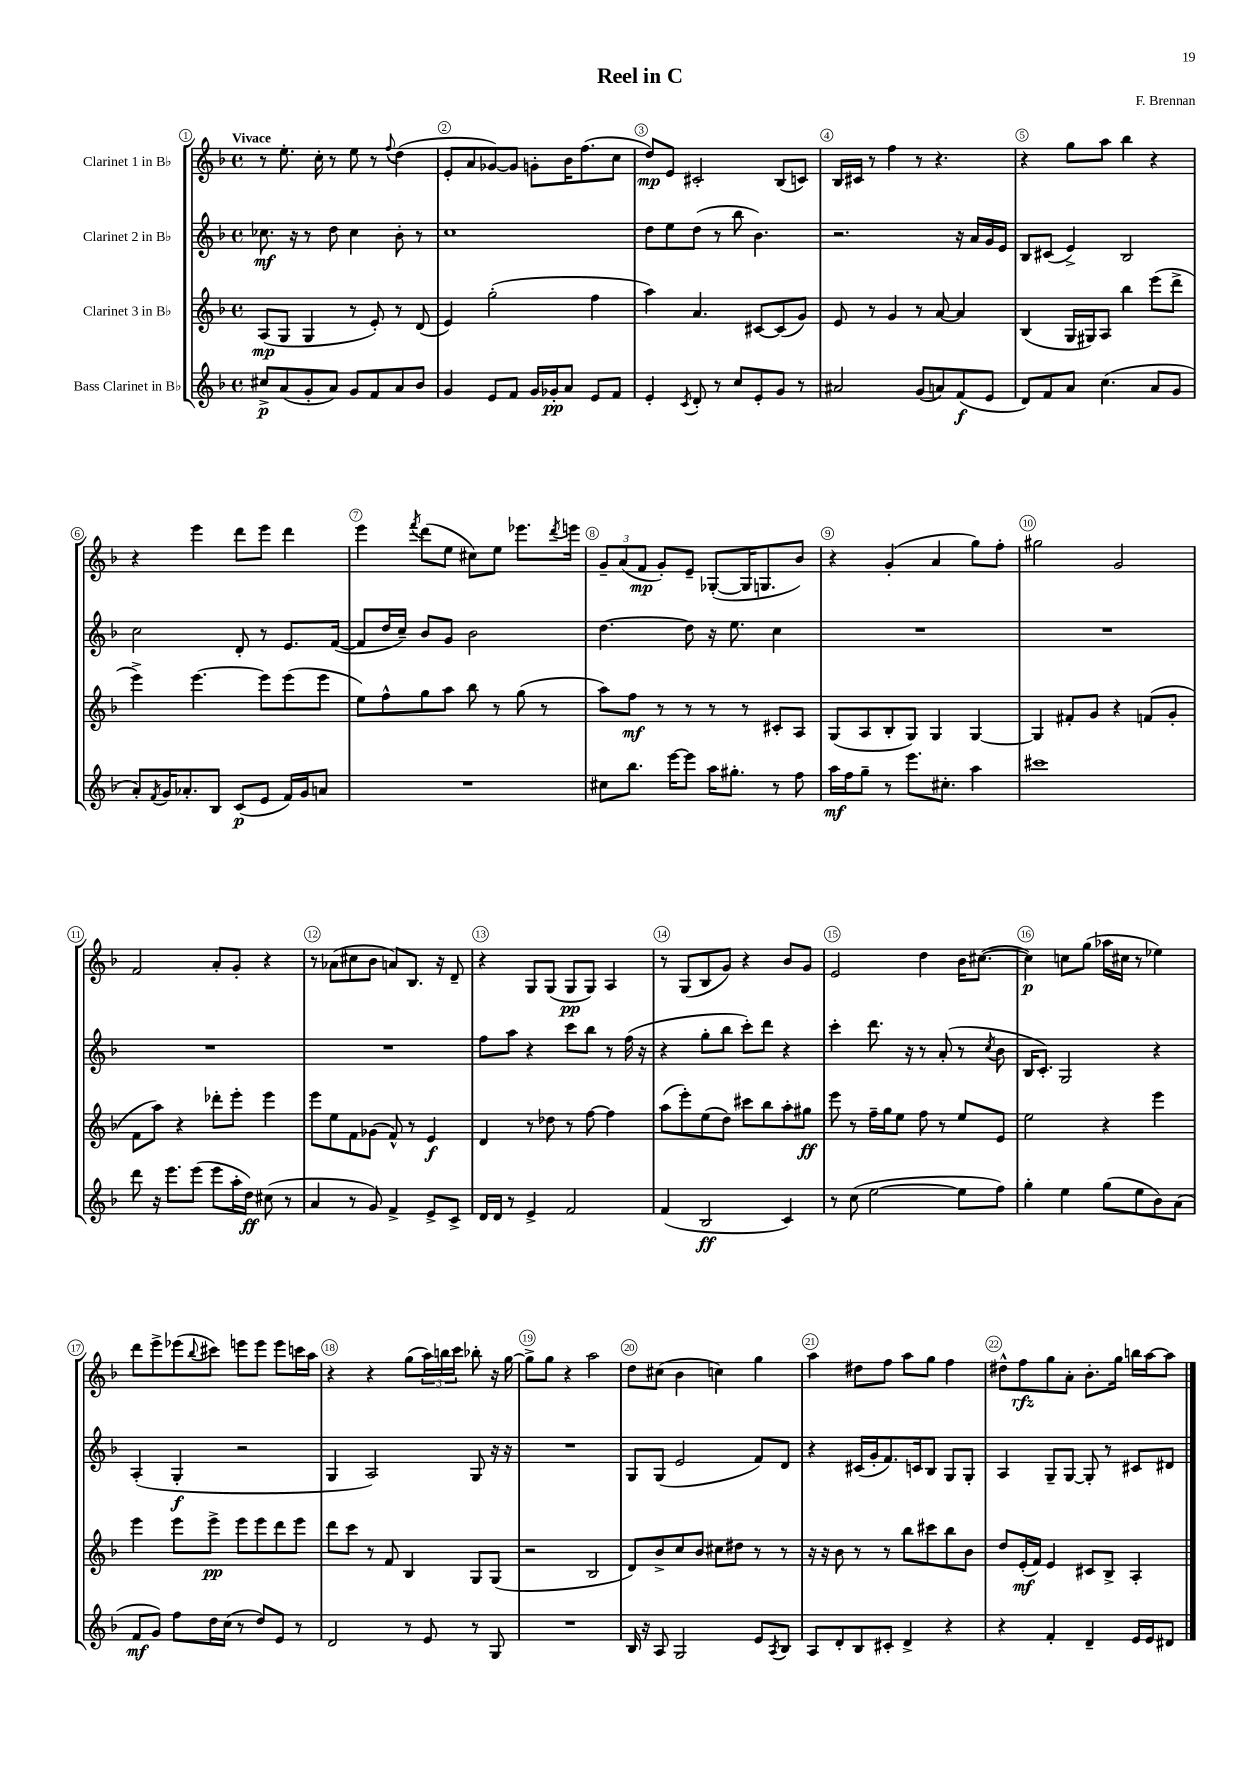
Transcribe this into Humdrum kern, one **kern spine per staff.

**kern	**kern	**kern	**kern
*staff4	*staff3	*staff2	*staff1
*clefG2	*clefG2	*clefG2	*clefG2
*k[b-]	*k[b-]	*k[b-]	*k[b-]
*M4/4	*M4/4	*M4/4	*M4/4
*met(c)	*met(c)	*met(c)	*met(c)
8cc#^/L	(8A/L	8.cc-\	8r
(8a/	8G/J	.	8.ee'\
.	.	16r	.
8g'/	4G/	8r	.
.	.	.	16cc'\
8a/J)	.	8dd\	8r
8g/L	8r	4cc-\	8ee\
8f/	8e'/)	.	8r
.	.	.	8qqff/
8a/	8r	8b-'\	(4dd\
8b-/J	(8d/	8r	.
=	=	=	=
4g/	4e/)	1cc	8e'/L
.	.	.	8a/
8e/L	(2gg'\	.	[8g-/)
8f/J	.	.	8g-/]J
16g/LL	.	.	8g'\L
16g-'/J	.	.	.
8a/J	.	.	16b-\K
.	.	.	(8.ff\
8e/L	4ff\	.	.
8f/J	.	.	8cc\J
=	=	=	=
4e'/	4aa\)	8dd\L	8dd/L)
.	.	8ee\	8e/J
8qc/	.	.	.
8d'/	4.a/	(8dd\J	2c#'/
8r	.	8r	.
8cc/L	.	8bb-\	.
8e'/	[8c#/L	4.b-\)	.
8g/J	(8c#/]	.	(8B-/L
8r	8g/J)	.	8c/J)
=	=	=	=
2a#/	8e/	2.r	16B-/LL
.	.	.	16c#/JJ
.	8r	.	8r
.	4g/	.	4ff\
(8g/L	8r	.	8r
8a/)	[8a/	.	4.r
(8f/	4a/]	16r	.
.	.	16a/LL	.
8e/J	.	16g/	.
.	.	16e/JJ	.
=	=	=	=
8d/L)	(4B-/	8B-/L	4r
8f/	.	(8c#/J	.
8a/J	16G/LL	4e^/)	8gg\L
.	16G#/J)	.	.
(4.cc\	8A/J	.	8aa\J
.	4bb-\	2B-/	4bb-\
8a/L	(8eee\L	.	4r
8g/J	8ddd^\J	.	.
=	=	=	=
8a'/L)	4eee^\)	2cc\	4r
8qf/	.	.	.
16g/K	.	.	.
8.a-'/	.	.	.
.	[4.eee\	.	4eee\
8B-/J	.	.	.
(8c/L	.	8d'/	8ddd\L
8e/J	8eee\]L	8r	8eee\J
16f/LL)	(8eee\	8.e/L	4ddd\
16g/J	.	.	.
8a/J	8eee\J	.	.
.	.	([16f/Jk	.
=	=	=	=
1r	8ee\L)	8f/]L	4eee\
.	8ff^^\	16dd/L	.
.	.	16cc~/JJ)	.
.	.	.	8qfff/
.	8gg\	8b-/L	(8ddd\L
.	8aa\J	8g/J	8ee\J
.	8bb-\	2b-\	8cc#\L)
.	8r	.	8ee\J
.	(8gg\	.	8.eee-\L
.	8r	.	.
.	.	.	8qddd/
.	.	.	16eee\Jk
=	=	=	=
8cc#\L	8aa\L)	[4.dd\	12g~/L
.	.	.	(12a/
8.bb-\J	8ff\J	.	.
.	.	.	12f/J
.	8r	.	8g'/L)
[16eee\LK	.	.	.
8eee\]J	8r	8dd\]	8e~/J
16aa\LK	8r	16r	([8G-'/L
8.gg#'\J	.	8.ee\	.
.	8r	.	16G-/]K
.	.	.	8.G/
8r	8c#'/L	4cc\	.
8ff\	8A/J	.	8b-/J)
=	=	=	=
16aa\LL	(8G/L	1r	4r
16ff\J	.	.	.
8gg~\J	8A/	.	.
8r	8B-'/	.	(4g'/
8.eee\L	8G/J)	.	.
.	4G/	.	4a/
8.cc#'\J	.	.	.
4aa\	[4G/	.	8gg\L)
.	.	.	8ff'\J
=	=	=	=
1ccc#	4G/]	1r	2gg#\
.	8f#'/L	.	.
.	8g/J	.	.
.	4r	.	2g/
.	(8f/L	.	.
.	8g'/J	.	.
=	=	=	=
8ddd\	8f\L	1r	2f/
16r	8aa\J)	.	.
8.eee\L	.	.	.
.	4r	.	.
(8eee\J	.	.	.
8eee\L	8ddd-'\L	.	8a'/L
16aa'\L	8eee'\J	.	8g'/J
16dd\JJ)	.	.	.
(8cc#\	4eee\	.	4r
8r	.	.	.
=	=	=	=
4a/	8eee\L	1r	8r
.	8ee\	.	(8a-\L
8r	8f\	.	8cc#\
8g/)	(8g-\J	.	8b-\J
4f^/	8f^^/)	.	8a/L)
.	8r	.	8.B-/J
8e^/L	4e/	.	.
.	.	.	16r
8c^/J	.	.	8d~/
=	=	=	=
16d/LL	4d/	8ff\L	4r
16d/JJ	.	.	.
8r	.	8aa\J	.
4e^/	8r	4r	8G/L
.	8dd-\	.	(8G/J
2f/	8r	8ccc\L	8G/L
.	[8ff\	8bb-\J	8G/J)
.	4ff\]	8r	4A/
.	.	(16ff\	.
.	.	16r	.
=	=	=	=
(4f/	(8aa\L	4r	8r
.	8eee'\)	.	(8G/L
2B-/	(8ee\	8gg'\L	8B-/
.	8dd\J)	8bb-\J	8g/J)
.	8ccc#\L	8ccc'\L)	4r
.	8bb-\	8ddd\J	.
4c/)	8aa'\	4r	8b-/L
.	8gg#\J	.	8g/J
=	=	=	=
8r	8eee\	4ccc'\	2e/
(8cc\	8r	.	.
[2ee\	16ff~\LL	8.ddd\	.
.	16gg\J	.	.
.	8ee\J	.	.
.	.	16r	.
.	8ff\	8r	4dd\
.	8r	(8a'/	.
8ee\]L	8ee/L	8r	16b-\LK
.	.	.	([8.cc#\J
.	.	8qcc/	.
8ff\J)	8e/J	8b-\	.
=	=	=	=
4gg'\	2ee\	16B-/LK	4cc#\])
.	.	8.c'/J)	.
4ee\	.	2G/	8cc\L
.	.	.	(8gg\J
(8gg\L	4r	.	16aa-\LL
.	.	.	16cc#\JJ
8ee\	.	.	8r
8b-\)	4eee\	4r	4ee-\)
(8a\J	.	.	.
=	=	=	=
8f/L	4eee\	(4A'/	8ddd\L
8g/J)	.	.	8eee^\
8ff\L	8eee\L	4G'/	(8eee-\
.	.	.	8qqbb-/
16dd\L	8eee^\J	.	8ccc#\J)
(16cc\JJ	.	.	.
8r	8eee\L	2r	8eee\L
8dd/L)	8eee\	.	8eee\J
8e/J	8ddd\	.	8eee\L
8r	8eee\J	.	16ccc\L
.	.	.	16aa\JJ
=	=	=	=
2d/	8ddd\L	4G/	4r
.	8ccc\J	.	.
.	8r	2A/)	4r
.	8f/	.	.
8r	4B-/	.	(8gg\L
8e/	.	.	24aa\L)
.	.	.	24bb\
.	.	.	24ccc\JJ
8r	8G/L	8G/	8bb-'\
8G/	(8G/J	16r	16r
.	.	16r	[16gg\
=	=	=	=
1r	2r	1r	8gg^\]L
.	.	.	8gg\J
.	.	.	4r
.	2B-/	.	2aa\
=	=	=	=
16B-/	8d/L)	8G/L	8dd\L
16r	.	.	.
8A/	8b-^/	(8G/J	(8cc#\J
2G/	8cc/	2e/	4b-\
.	8b-/J	.	.
.	8cc#\L	.	4cc\)
.	8dd#\J	.	.
8e/L	8r	8f/L)	4gg\
8qA/	.	.	.
8B-/J	8r	8d/J	.
=	=	=	=
8A/L	16r	4r	4aa\
.	16r	.	.
8d'/	8b-\	.	.
8B-/	8r	(16c#/LL	8dd#\L
.	.	16g'/J	.
8c#'/J	8r	8.f/)	8ff\J
4d^/	8bb-\L	.	8aa\L
.	.	16c/k	.
.	8ccc#\	8B-/J	8gg\J
4r	8bb-\	8G/L	4ff\
.	8b-\J	8G'/J	.
=	=	=	=
4r	8dd/L	4A/	8dd#^^\L
.	(16e'/L	.	8ff\
.	16f/JJ)	.	.
4f'/	4e/	8G~/L	8gg\
.	.	[8G/J	8a'\J
4d~/	8c#/L	8G'/]	8.b-'\L
.	8B-^/J	8r	.
.	.	.	16gg\Jk
16e/LL	4A'/	8c#/L	16bb\LL
16e/J	.	.	[16aa\J
8d#/J	.	8d#/J	8aa\]J
==	==	==	==
*-	*-	*-	*-
